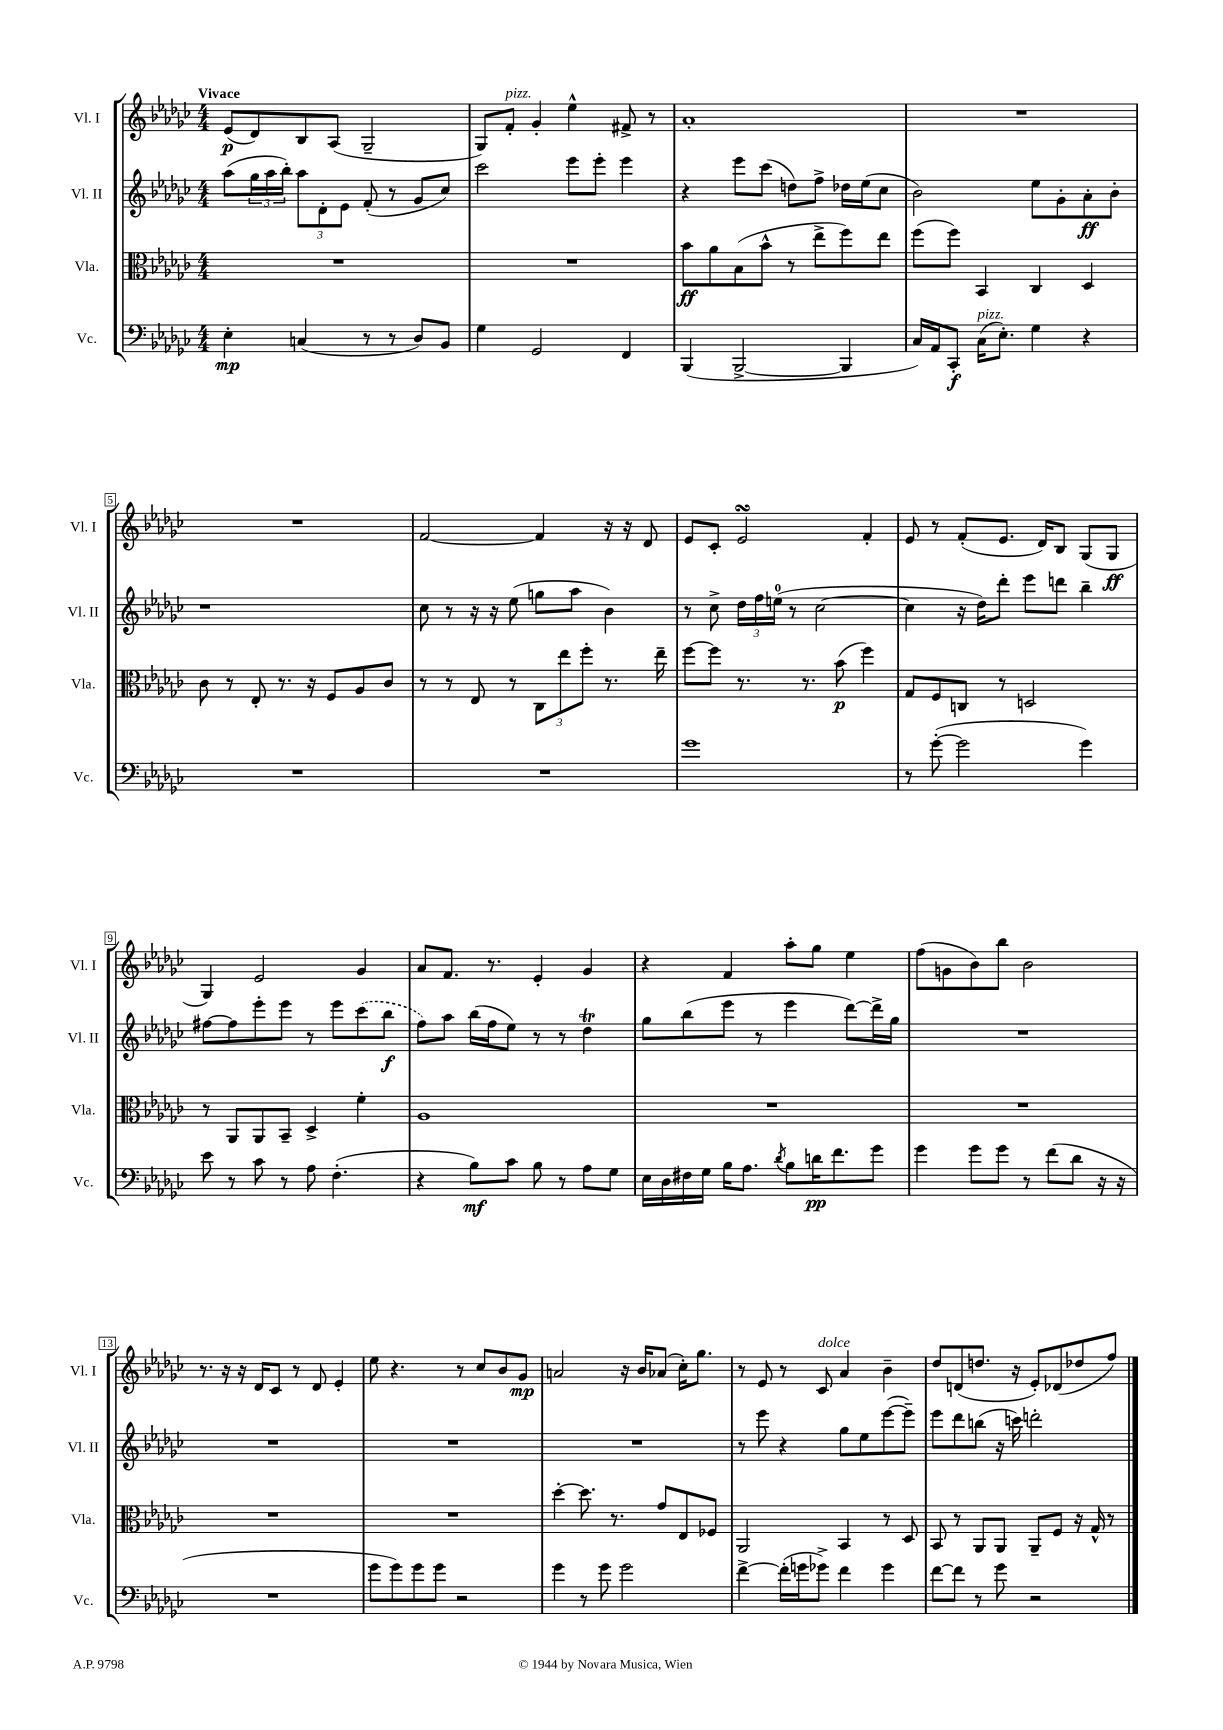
<<
\new StaffGroup <<
\new Staff = "s0" \with { instrumentName = "Vl. I" shortInstrumentName = "Vl. I" } {
    \clef treble \key ges \major \numericTimeSignature \time 4/4 \tempo "Vivace"
    ees'8\p( des'8) bes8 aes8( ges2-- |
    ges8) f'8-.^\markup { \italic "pizz." } ges'4-. ees''4-^ fis'8-> r8 |
    aes'1-. |
    R1 |
    R1 |
    f'2~ f'4 r16 r16 des'8 |
    ees'8 ces'8-. ees'2\turn f'4-. |
    ees'8 r8 f'8-.( ees'8. des'16) bes8 ges8( ges8\ff |
    ges4) ees'2 ges'4 |
    aes'8 f'8. r8. ees'4-. ges'4 |
    r4 f'4 aes''8-. ges''8 ees''4 |
    f''8( g'8 bes'8) bes''8 bes'2 |
    r8. r16 r16 des'16 ces'8 r8 des'8 ees'4-. |
    ees''8 r4. r8 ces''8 bes'8 ges'8\mp |
    a'2 r16 bes'16 aes'8( ces''16-.) ges''8. |
    r8 ees'8 r8 ces'8^\markup { \italic "dolce" } aes'4 bes'4-- |
    des''8 d'8( d''8. r16 ees'8-.) des'8( des''8 f''8) \bar "|." |
}
\new Staff = "s1" \with { instrumentName = "Vl. II" shortInstrumentName = "Vl. II" } {
    \clef treble \key ges \major \numericTimeSignature \time 4/4
    aes''8( \tuplet 3/2 { ges''16 aes''16 bes''16-.) } \tuplet 3/2 { aes''8 des'8-. ees'8 } f'8-.( r8 ges'8 ces''8) |
    ces'''2 ees'''8 ees'''8-. ees'''4 |
    r4 ees'''8 ces'''8( d''8) f''8-> des''16 ees''16( ces''8 |
    bes'2) ees''8 ges'8-. aes'8-.\ff bes'8-. |
    r1 |
    ces''8 r8 r16 r16 ees''8( g''8 aes''8 bes'4) |
    r8 ces''8-> \tuplet 3/2 { des''16 f''16 e''16-0( } r8 ces''2~ |
    ces''4 r16 des''16) des'''8-. ees'''8 d'''8 bes''4-- |
    fis''8~ fis''8 ees'''8-. ees'''8 r8 ees'''8 \once \slurDashed ces'''8( bes''8\f |
    f''8) aes''8 bes''16( f''16 ees''8) r8 r8 des''4\trill |
    ges''8 bes''8( ees'''8 r8 ees'''4 des'''8~) des'''16-> ges''16 |
    R1 |
    R1 |
    R1 |
    R1 |
    r8 ees'''8 r4 ges''8 ees''8 ees'''8~( ees'''8--) |
    ees'''8 des'''8 b''8( r16 c'''16) d'''2-. \bar "|." |
}
\new Staff = "s2" \with { instrumentName = "Vla." shortInstrumentName = "Vla." } {
    \clef alto \key ges \major \numericTimeSignature \time 4/4
    R1 |
    R1 |
    bes'8\ff aes'8 bes8( bes'8-^ r8 ees''8-> f''8) ees''8 |
    f''8( f''8) bes,4 ces4 des4 |
    ces'8 r8 ees8-. r8. r16 f8 aes8 ces'8 |
    r8 r8 ees8 r8 \tuplet 3/2 { ces8 ees''8 f''8-. } r8. ees''16-- |
    f''8~ f''8 r8. r8. bes'8\p( f''4) |
    ges8 f8 c8 r8 d2 |
    r8 aes,8 aes,8 bes,8-- des4-> f'4-. |
    aes1 |
    R1 |
    R1 |
    R1 |
    R1 |
    des''4~-. des''8. r8. ges'8 ees8 fes8 |
    aes,2 bes,4 r8 des8 |
    bes,8 r8 aes,8 aes,8 aes,8-- f8 r16 ges16-^ r8 \bar "|." |
}
\new Staff = "s3" \with { instrumentName = "Vc." shortInstrumentName = "Vc." } {
    \clef bass \key ges \major \numericTimeSignature \time 4/4
    ees4-.\mp c4( r8 r8 des8) bes,8 |
    ges4 ges,2 f,4 |
    bes,,4( bes,,2~-> bes,,4 |
    ces16) aes,16 ces,8-.\f ces16^\markup { \italic "pizz." }( ees8.-.) ges4 r4 |
    R1 |
    R1 |
    ges'1 |
    r8 ges'8~-.( ges'2 ges'4) |
    ees'8 r8 ces'8 r8 aes8 f4.-.( |
    r4 bes8\mf) ces'8 bes8 r8 aes8 ges8 |
    ees16 des16 fis16 ges16 bes16 aes8. \acciaccatura { des'8 } bes8 d'16\pp f'8. ges'8 |
    ges'4 ges'8 ges'8 r8 f'8( des'8 r16 r16 |
    R1 |
    ges'8 ges'8) ges'8 ges'8 r2 |
    ges'4 r8 ges'8 ges'2 |
    f'4~-> f'16-.( g'16 ges'8->) f'4 ges'4 |
    f'8~ f'8 r8 ges'8 r2 \bar "|." |
}
>>
>>
\layout { \context { \Score \override BarNumber.stencil = #(make-stencil-boxer 0.1 0.3 ly:text-interface::print) } }
